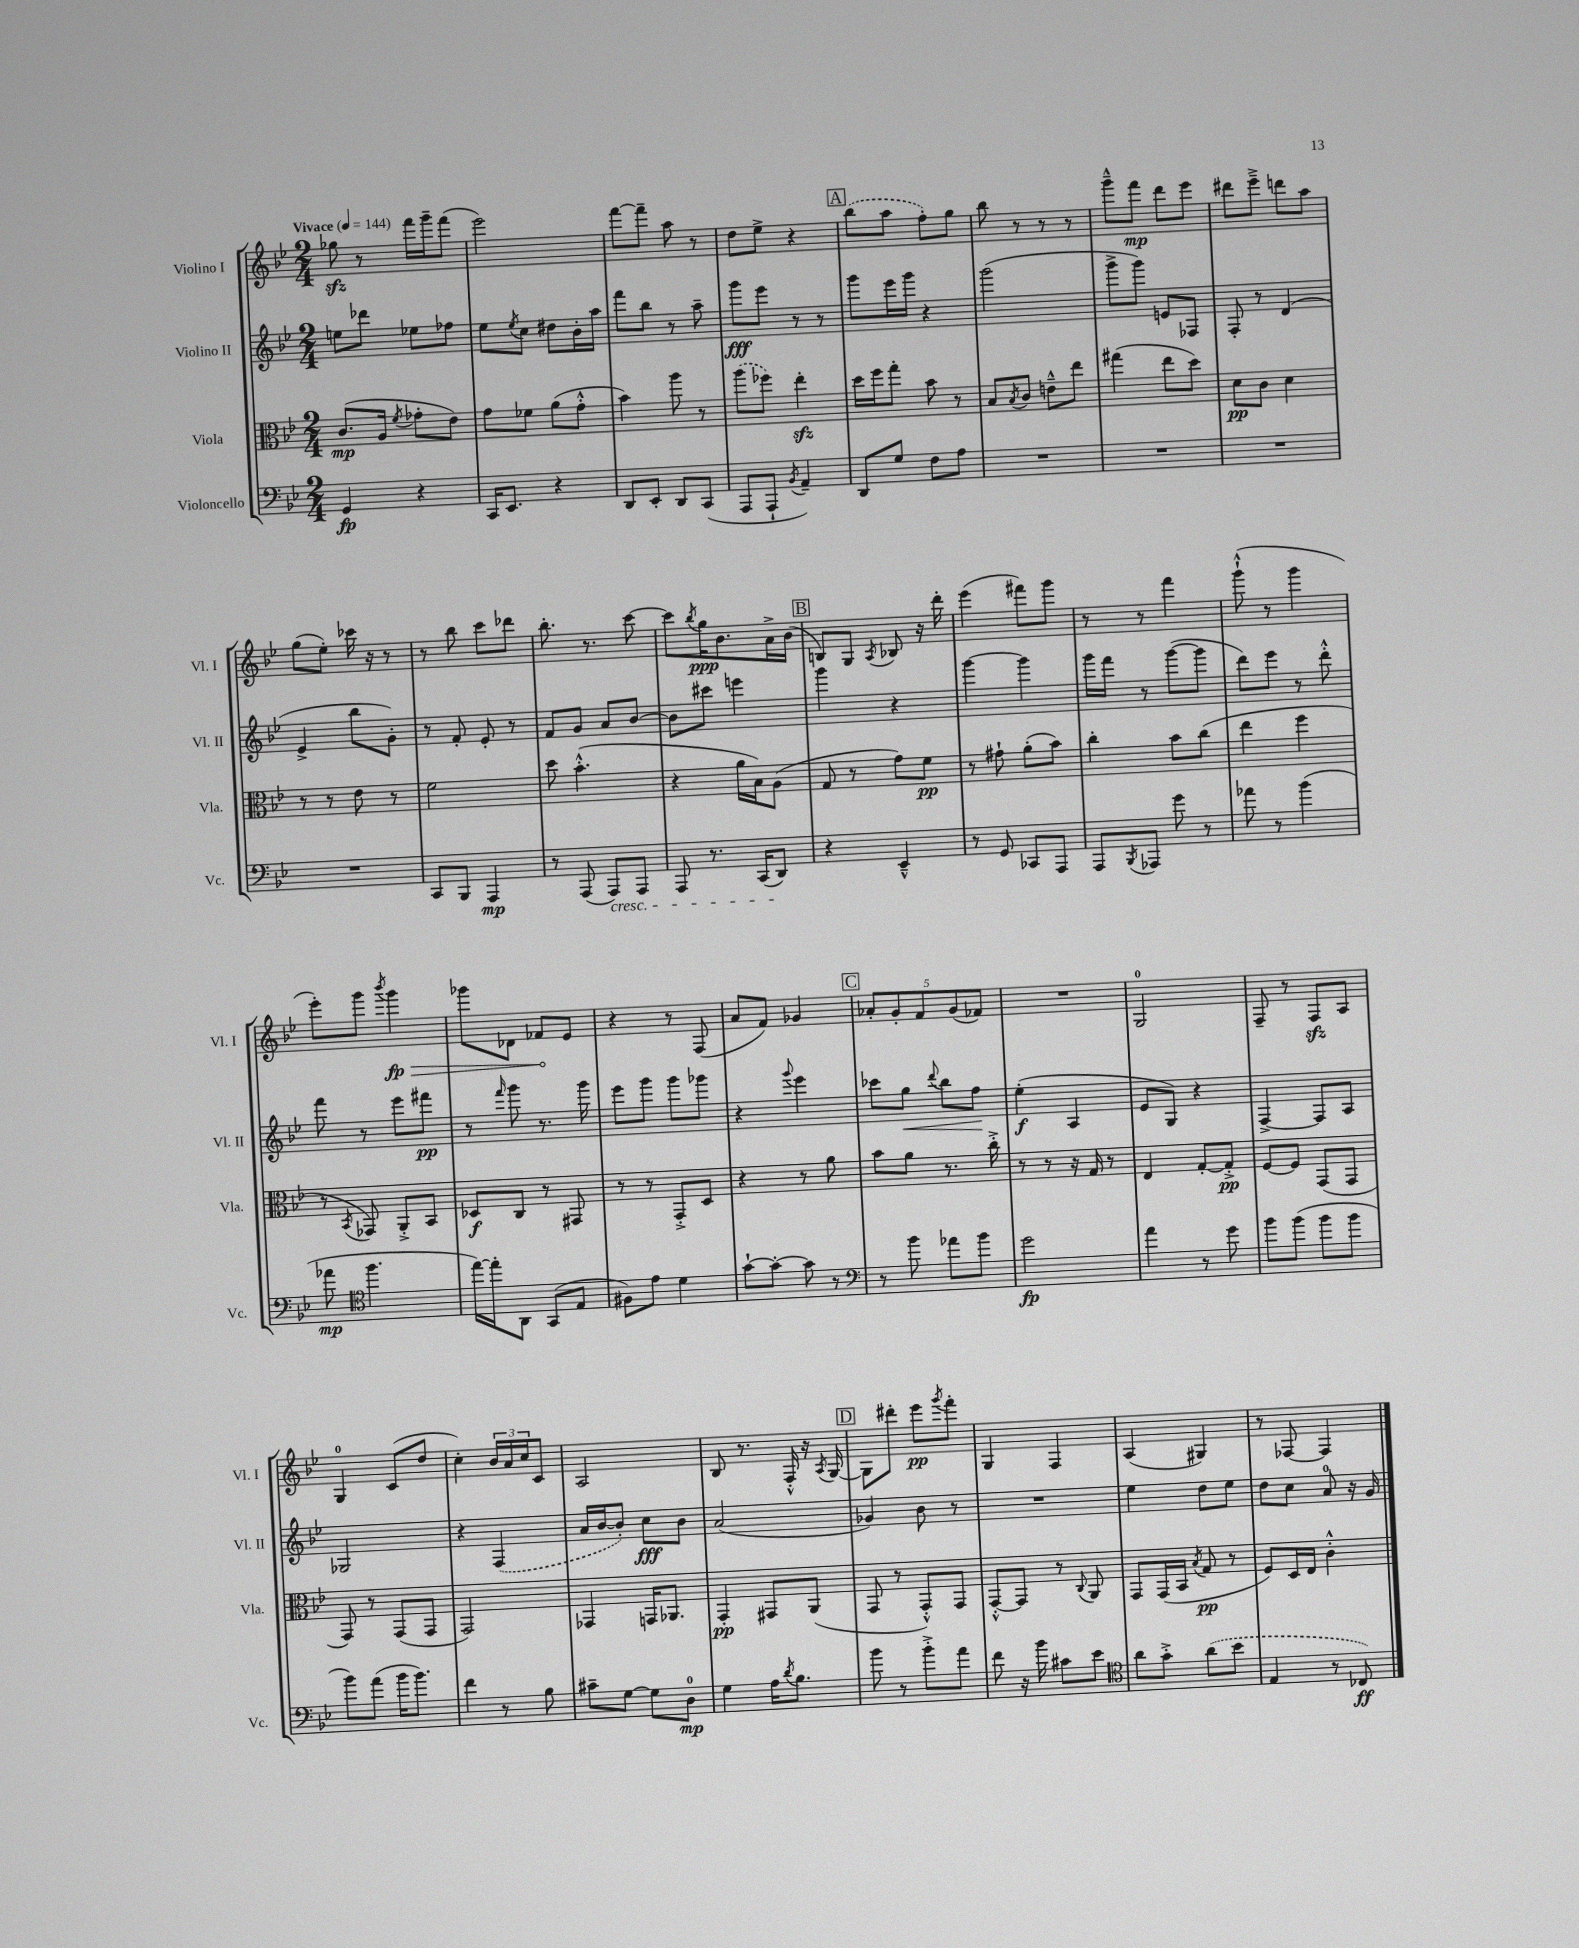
<<
\new StaffGroup <<
\new Staff = "s0" \with { instrumentName = "Violino I" shortInstrumentName = "Vl. I" } {
    \clef treble \key bes \major \numericTimeSignature \time 2/4 \tempo "Vivace" 4 = 144
    ges''8\sfz r8 f'''16 g'''16-- f'''8( |
    ees'''2) |
    f'''8~ f'''8-- a''8 r8 |
    d''8 ees''8-> r4 |
    \mark \markup { \box "A" } \once \slurDashed bes''8( a''8 f''8-.) g''8 |
    bes''8 r8 r8 r8 |
    g'''8---^ f'''8\mp d'''8 ees'''8 |
    dis'''8 ees'''8---> d'''8 a''8 |
    g''8( ees''8-.) ces'''16 r16 r8 |
    r8 bes''8 c'''8 des'''8 |
    bes''8.-. r8. c'''8~ |
    c'''8 \acciaccatura { bes''8 } g''16\ppp bes'8. a'16-> bes'16( |
    \mark \markup { \box "B" } b8) g8 \acciaccatura { a8 } bes8 r16 d'''16-. |
    ees'''4( fis'''8) g'''8 |
    r8 r8 f'''4 |
    g'''8-!-^( r8 g'''4 |
    ees'''8-.) g'''8 \acciaccatura { bes'''8 } \once \override Hairpin.circled-tip = ##t g'''4\fp\> |
    ges'''8 des'8 fes'8\! ees'8 |
    r4 r8 f8( |
    a'8 f'8) ges'4 |
    \mark \markup { \box "C" } \tuplet 5/4 { aes'8-. g'8-. f'8 g'8( fes'8) } |
    R2 |
    g2-0 |
    f8-- r8 f8\sfz a8 |
    g4-0 c'8( d''8 |
    c''4-.) \tuplet 3/2 { bes'16 a'16 c''16 } c'8 |
    a2 |
    bes8 r8. f16-.-^ r16 \acciaccatura { a8 } g16~ |
    \mark \markup { \box "D" } g8 dis'''8-. ees'''8\pp \acciaccatura { g'''8 } f'''8-. |
    g4 f4 |
    a4( gis4) |
    r8 fes8~ fes4 \bar "|." |
}
\new Staff = "s1" \with { instrumentName = "Violino II" shortInstrumentName = "Vl. II" } {
    \clef treble \key bes \major \numericTimeSignature \time 2/4
    e''8 des'''8 ees''8 fes''8 |
    ees''8 \acciaccatura { ees''8 } c''8 dis''8 bes'16-. a''16 |
    f'''8 bes''8 r8 a''8-- |
    g'''8\fff ees'''8 r8 r8 |
    \mark \markup { \box "A" } g'''8 ees'''16 g'''16 r4 |
    g'''2( |
    g'''8-> g'''8) e'8 fes8 |
    f8-. r8 d'4( |
    ees'4-> bes''8 g'8-.) |
    r8 f'8-. ees'8-. r8 |
    f'8 g'8 a'8 bes'8~ |
    bes'8 cis'''8 e'''4 |
    \mark \markup { \box "B" } g'''4 r4 |
    g'''4~ g'''4 |
    g'''16 f'''16 r8 g'''8~( g'''8 |
    d'''8) ees'''8 r8 d'''8-.-^ |
    f'''8 r8 ees'''8 fis'''8\pp |
    r8 \grace { f'''16 } g'''8 r8. g'''16 |
    ees'''8 g'''8 g'''8 ges'''8 |
    r4 \appoggiatura { g'''8 } ees'''4 |
    \mark \markup { \box "C" } ces'''8 g''8\< \appoggiatura { d'''8 } bes''8 f''8\! |
    ees''4-.\f( a4 |
    ees'8 g8) r4 |
    f4~-> f8 a8 |
    ges2 |
    r4 \once \slurDashed f4( |
    a'16 bes'16~ bes'8-.) c''8\fff bes'8 |
    a'2( |
    \mark \markup { \box "D" } ges'4) bes'8 r8 |
    R2 |
    ees''4 d''8 ees''8 |
    d''8 c''8 a'8-0 r16 g'16 \bar "|." |
}
\new Staff = "s2" \with { instrumentName = "Viola" shortInstrumentName = "Vla." } {
    \clef alto \key bes \major \numericTimeSignature \time 2/4
    c'8.\mp( a16 \acciaccatura { f'8 } ges'8-. ees'8) |
    g'8 fes'8 a'8( g'8-.-^ |
    bes'4) a''8 r8 |
    \once \slurDashed a''8( fes''8) ees''4-.\sfz |
    \mark \markup { \box "A" } d''16 f''16 g''8-. bes'8 r8 |
    bes8 \acciaccatura { bes8 } c'8 e'8---^ ees''8 |
    gis''4( ees''8 d''8) |
    d'8\pp c'8 d'4 |
    r8 r8 ees'8 r8 |
    f'2 |
    d''8 bes'4.-.-^( |
    r4 a'16 bes16) a8( |
    \mark \markup { \box "B" } g8 r8 g'8) f'8\pp |
    r8 gis'8-! a'8-.( bes'8) |
    c''4-. bes'8 c''8( |
    ees''4 f''4 |
    r8 \acciaccatura { bes,8 } ges,8) a,8-.-> bes,8 |
    des8\f c8 r8 gis,8 |
    r8 r8 g,8-.-> d8 |
    r4 r8 a'8 |
    \mark \markup { \box "C" } bes'8 a'8 r8. c''16-.-> |
    r8 r8 r16 g16 r8 |
    ees4 g8~-. g8-.->\pp |
    f8~ f8 g,8( g,8 |
    g,8) r8 g,8( g,8 |
    g,2) |
    ges,4 g,16 aes,8. |
    g,4-.\pp gis,8 a,8( |
    \mark \markup { \box "D" } g,8 r8 g,8-.-^) g,8 |
    g,8~-.-^ g,8 r8 \appoggiatura { c8 } a,8 |
    g,8 g,16( bes,16 \acciaccatura { bes8 } g8\pp r8 |
    f8) d16 ees16 c'4-.-^ \bar "|." |
}
\new Staff = "s3" \with { instrumentName = "Violoncello" shortInstrumentName = "Vc." } {
    \clef bass \key bes \major \numericTimeSignature \time 2/4
    g,4\fp r4 |
    c,16 ees,8. r4 |
    d,8 ees,8-. d,8 c,8( |
    a,,8 a,,8-! \acciaccatura { bes,8 } a,4--) |
    \mark \markup { \box "A" } d,8 g8 f8 a8 |
    R2 |
    R2 |
    R2 |
    R2 |
    c,8 bes,,8 a,,4\mp |
    r8 a,,8( a,,8\cresc) a,,8 |
    a,,8 r8. c,16( d,8\!) |
    \mark \markup { \box "B" } r4 ees,4---^ |
    r8 g,8 ces,8 a,,8 |
    a,,8 \acciaccatura { bes,,8 } aes,,8 g'8 r8 |
    aes'8 r8 bes'4( |
    aes'8\mp \clef tenor f''4. |
    ees''16~) ees''16-. a,8 g,8( ees8 |
    fis8) ees'8 d'4 |
    g'8~-! g'8~-. g'8 r8 |
    \mark \markup { \box "C" } \clef bass r8 bes'8 aes'8 bes'8 |
    g'2\fp |
    a'4 r8 g'8 |
    bes'8 bes'8( bes'8 bes'8 |
    bes'8) a'8( bes'16 bes'8.) |
    f'4 r8 bes8 |
    cis'8-- g8~ g8 d8-0\mp |
    g4 a16 \acciaccatura { d'8 } bes8. |
    \mark \markup { \box "D" } bes'8 r8 bes'8-.-> a'8 |
    f'8 r16 bes'16 cis'8 ees'8 |
    \clef tenor a'8 g'8-.-> \once \slurDashed a'8( bes'8 |
    ees4 r8 ces8\ff) \bar "|." |
}
>>
>>
\layout { \context { \Score \remove "Bar_number_engraver" } }
